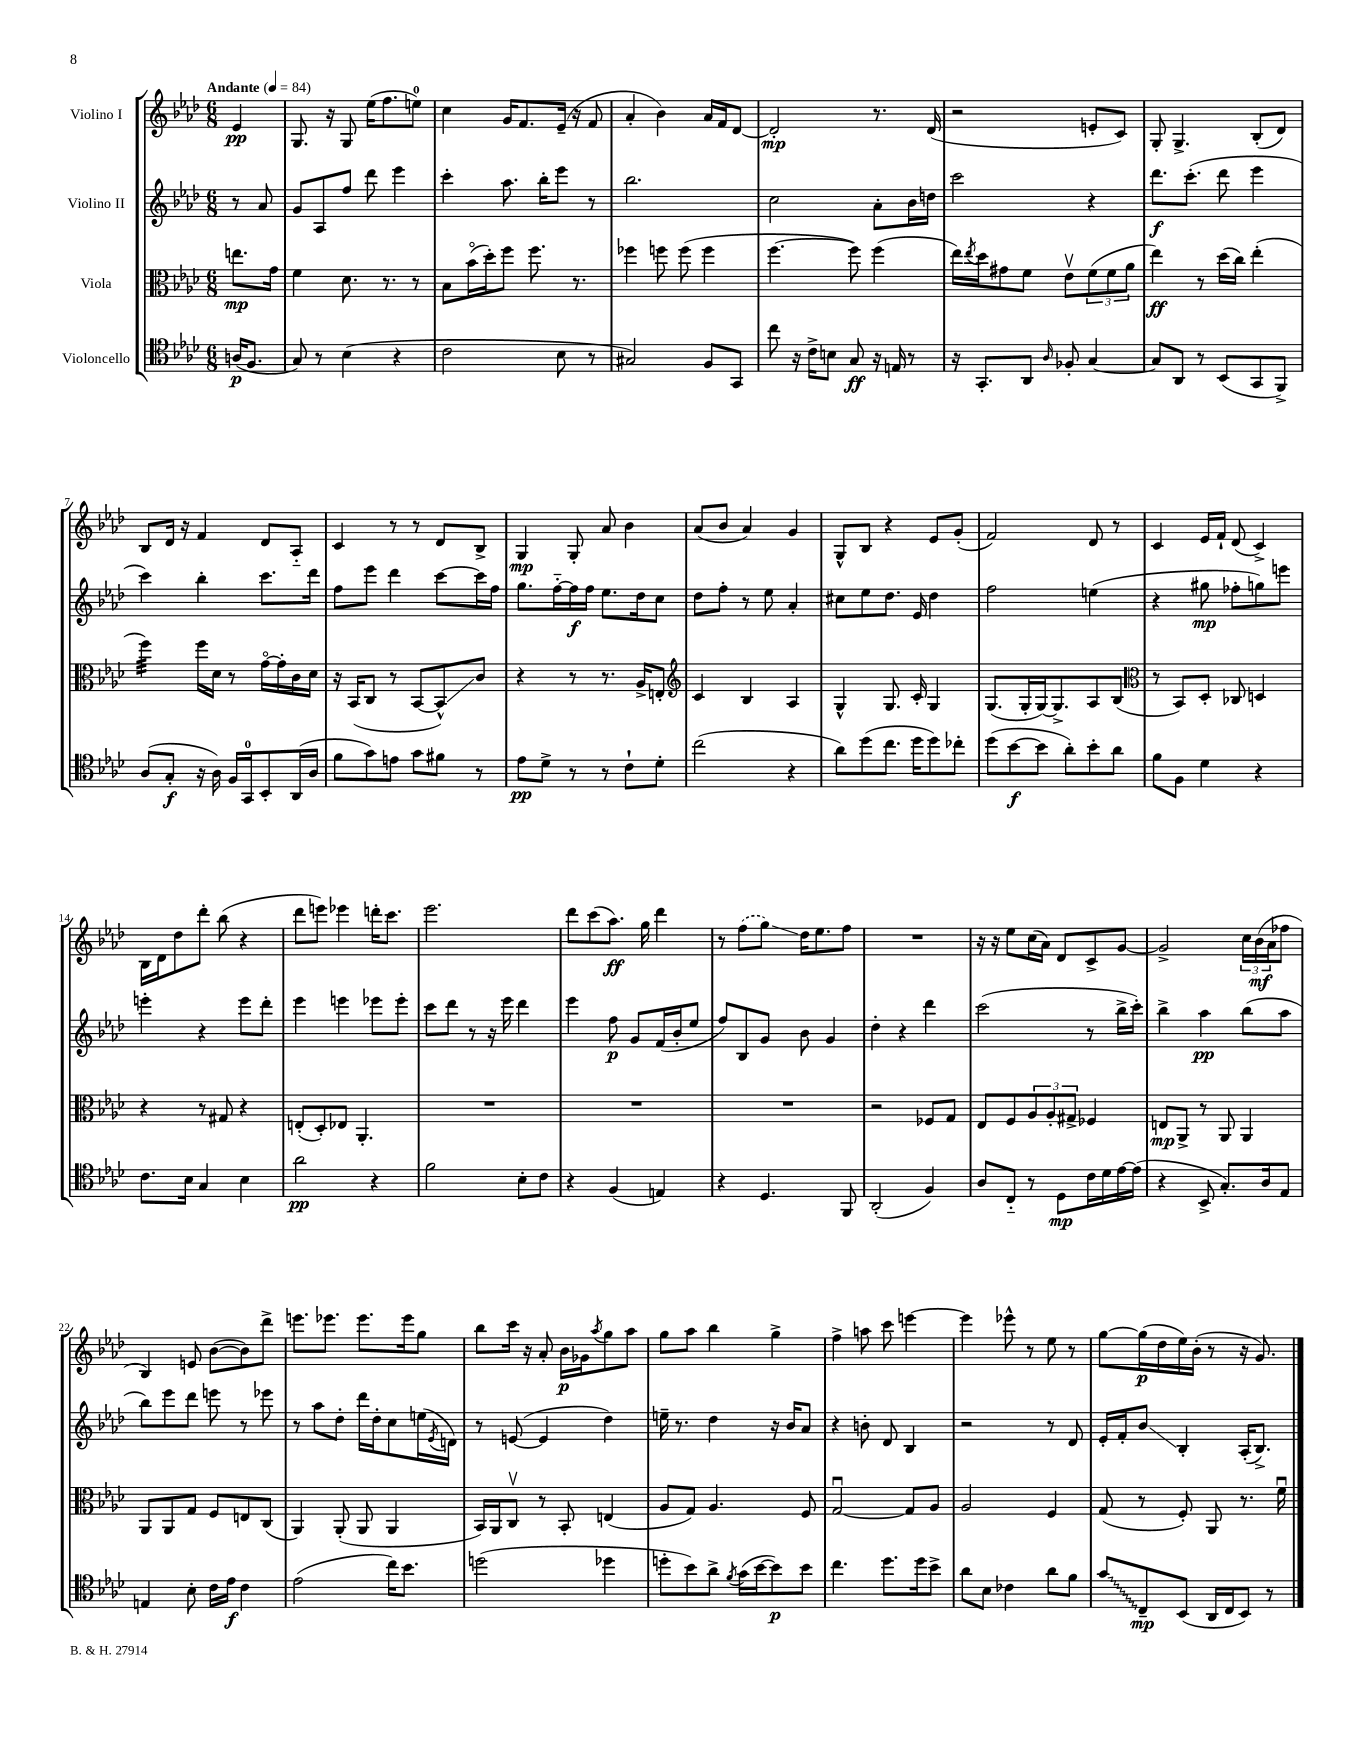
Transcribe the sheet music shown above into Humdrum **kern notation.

**kern	**kern	**kern	**kern
*staff4	*staff3	*staff2	*staff1
*clefC4	*clefC3	*clefG2	*clefG2
*k[b-e-a-d-]	*k[b-e-a-d-]	*k[b-e-a-d-]	*k[b-e-a-d-]
*M6/8	*M6/8	*M6/8	*M6/8
*MM84	*MM84	*MM84	*MM84
(16A	8.ee	8r	4e-
8.F	.	.	.
.	.	8a-	.
.	16g	.	.
=	=	=	=
8G)	4f	8g	8.G
8r	.	8A-	.
.	.	.	16r
(4B-	8.d-	8ff	8G
.	.	8ddd-	(16ee-
.	8.r	.	8.ff
4r	.	4eee-	.
.	8r	.	8ee)
=	=	=	=
2c	8B-	4ccc'	4cc
.	(16b-o	.	.
.	16dd-')	.	.
.	8ff	8.aa-	16g
.	.	.	8.f
.	8.ff	.	.
.	.	16bb-'	.
8B-	.	8eee-	(16e-~
.	8.r	.	16r
8r	.	8r	8f
=	=	=	=
2G#)	4ff-	2.bb-	4a-'
.	8ff	.	4b-)
.	(8ff	.	.
8F	4ff	.	16a-
.	.	.	16f
8GG	.	.	[8d-
=	=	=	=
8cc	[4.ff	2cc	2d-']
16r	.	.	.
16c^	.	.	.
8B	.	.	.
8G	8ff])	.	.
16r	(4ff	8a-'	8.r
16E	.	.	.
8r	.	16b-	.
.	.	16dd	(16d-
=	=	=	=
16r	16ee-)	2ccc	2r
.	8qee-	.	.
8.GG'	16dd-	.	.
.	8g#	.	.
8AA-	8f	.	.
16qqA-	.	.	.
8F-'	8e-v	.	.
[4G	(12f	4r	8e'
.	12f	.	.
.	.	.	8c)
.	12a-	.	.
=	=	=	=
8G]	4ee-)	8.ddd-	8G'
8AA-	.	.	4.G^
.	.	(8.ccc'	.
8r	8r	.	.
(8BB-	(16dd-	8ddd-	.
.	16cc)	.	.
8GG	(4ee-'	4eee-	(8B-'
8FF^)	.	.	8d-)
=	=	=	=
(8A-	4ff)	4ccc)	8B-
8G'	.	.	16d-
.	.	.	16r
16r	16ff	4bb-'	4f
16A-)	16d-	.	.
16F	8r	.	.
16GG	.	.	.
8BB-'	[16go	8.ccc	8d-
.	16g']	.	.
(16AA-	16c	.	8A-'~
16A-	16d-	16ddd-	.
=	=	=	=
8f	16r	8ff	4c
.	(16BB-	.	.
8g)	8C	8eee-	.
8e	8r	4ddd-	8r
8g	[8BB-	.	8r
8f#	8BB-^^])	[8ccc	8d-
8r	8c	16ccc]	8B-^
.	.	16ff	.
=	=	=	=
8e-	4r	8.gg	4G
8d-^	.	.	.
.	.	[16ff'~	.
8r	8r	16ff]	8G'
.	.	16ff	.
8r	8.r	8.ee-	8a-
8c`	.	.	4b-
.	16A-^	16dd-	.
8d-'	8E'	8cc	.
=	=	=	=
*	*clefG2	*	*
(2cc	4c	8dd-	(8a-
.	.	8ff'	8b-
.	4B-	8r	4a-)
.	.	8ee-	.
4r	4A-	4a-'	4g
=	=	=	=
8a-)	4G^^	8cc#	8G^^
(8dd-	.	8ee-	8B-
8.cc	8.G	8.dd-	4r
16dd-	16c'	16e-	.
8dd-)	4G	4dd-	8e-
8cc-'	.	.	(8g'
=	=	=	=
(8dd-	(8.G	2ff	2f)
[8b-	.	.	.
.	16G'	.	.
8b-]	[16G)	.	.
.	8.G^]	.	.
8a-')	.	.	.
8b-'	8A-	(4ee	8d-
8a-	(8B-	.	8r
=	=	=	=
*	*clefC3	*	*
8f	8r	4r	4c
8F	8BB-)	.	.
4d-	8D-'	8gg#	16e-
.	.	.	16f`
.	8C-	8ff-'	(8d-
4r	4D	8gg)	4c^)
.	.	8eee	.
=	=	=	=
8.c	4r	4eee'	16B-
.	.	.	16d-
.	.	.	8dd-
16B-	.	.	.
4G	8r	4r	8ddd-'
.	8G#	.	(8bb-
4B-	4r	8eee	4r
.	.	8ddd-'	.
=	=	=	=
2a-	(8E'	4eee-	8ddd-
.	8D-')	.	8eee)
.	8E-	4eee	4eee-
.	4.AA-'	.	.
4r	.	8eee-	16ddd'
.	.	.	8.ccc
.	.	8eee-'	.
=	=	=	=
2f	2.r	8ccc	2.eee-
.	.	8ddd-	.
.	.	8r	.
.	.	16r	.
.	.	16eee-	.
8B-'	.	4ddd-	.
8c	.	.	.
=	=	=	=
4r	2.r	4eee-	8ddd-
.	.	.	(8ccc
(4F	.	8ff	8.aa-)
.	.	8g	.
.	.	.	16gg
4E)	.	(16f	4ddd-
.	.	16b-'	.
.	.	8ee-	.
=	=	=	=
4r	2.r	8ff)	8r
.	.	8B-	(8ff
4.D-	.	8g	8gg)
.	.	8b-	16dd-
.	.	.	8.ee-
.	.	4g	.
8FF	.	.	8ff
=	=	=	=
(2AA-'	2r	4dd-'	2.r
.	.	4r	.
4F)	8F-	4ddd-	.
.	8G	.	.
=	=	=	=
8A-	8E-	(2ccc	16r
.	.	.	16r
8C'~	8F	.	8ee-
8r	12A-	.	(16cc
.	.	.	16a-)
.	12A-'	.	.
8D-	.	.	8d-
.	12G#^	.	.
16c	4F-	8r	8c^
16d-	.	.	.
[16e-	.	16bb-^	[8g
(16e-]	.	16ccc')	.
=	=	=	=
4r	8E	4bb-^	2g^]
.	8AA-^	.	.
8BB-^	8r	4aa-	.
8.G')	8AA-	.	.
.	4AA-	(8bb-	24cc
.	.	.	(24b-
16A-	.	.	.
.	.	.	24a-
8E-	.	8aa-	8ff-
=	=	=	=
4E	8AA-	8bb-)	4B-)
.	8AA-	8eee-	.
8B-'	8G	8ddd-	8e
16c	8F	8eee	([8b-
16e-	.	.	.
4c	8E	8r	8b-])
.	(8C	8eee-	8ddd-^
=	=	=	=
(2e-	4AA-)	8r	8.eee
.	.	8aa-	.
.	.	.	8.eee-
.	(8AA-'	8dd-'	.
.	8AA-	16ddd-	8.eee-
.	.	16dd-'	.
16cc)	4AA-	8cc	.
8.b-	.	.	16eee-
.	.	(16ee	8gg
.	.	8qe-	.
.	.	16d)	.
=	=	=	=
(2dd	16BB-)	8r	8bb-
.	16AA-	.	.
.	8Cv	([8e	16ccc
.	.	.	16r
.	8r	4e]	8a-'
.	8BB-'	.	16b-
.	.	.	16g-
.	.	.	8qaa-
4dd-	(4E	4dd-)	8gg
.	.	.	8aa-
=	=	=	=
8dd'	8A-	16ee~	8gg
.	.	8.r	.
8b-)	8G)	.	8aa-
8a-^	4.A-	4dd-	4bb-
8qf	.	.	.
(16g	.	.	.
[16b-	.	.	.
8b-])	.	16r	4gg^
.	.	16b-	.
8b-	8F	8a-	.
=	=	=	=
4.cc	[2Gu	4r	4ff^
.	.	8b'	8aa
8.dd-	.	8d-	8ccc
.	8G]	4B-	[4eee
16dd-	.	.	.
8b-^	8A-	.	.
=	=	=	=
8a-	2A-	2r	4eee]
8B-	.	.	.
4c-	.	.	8eee-^^
.	.	.	8r
8a-	4F	8r	8ee-
8f	.	8d-	8r
=	=	=	=
8g	(8G	16e-'	[8gg
.	.	16f'	.
8C~	8r	8b-	(16gg]
.	.	.	16dd-
(8BB-	8F')	4B-'	16ee-)
.	.	.	(16b-'
16AA-	8AA-	.	8r
16C	.	.	.
8BB-)	8.r	(16A-'	16r
.	.	8.B-^)	8.g)
8r	.	.	.
.	16fu	.	.
==	==	==	==
*-	*-	*-	*-
